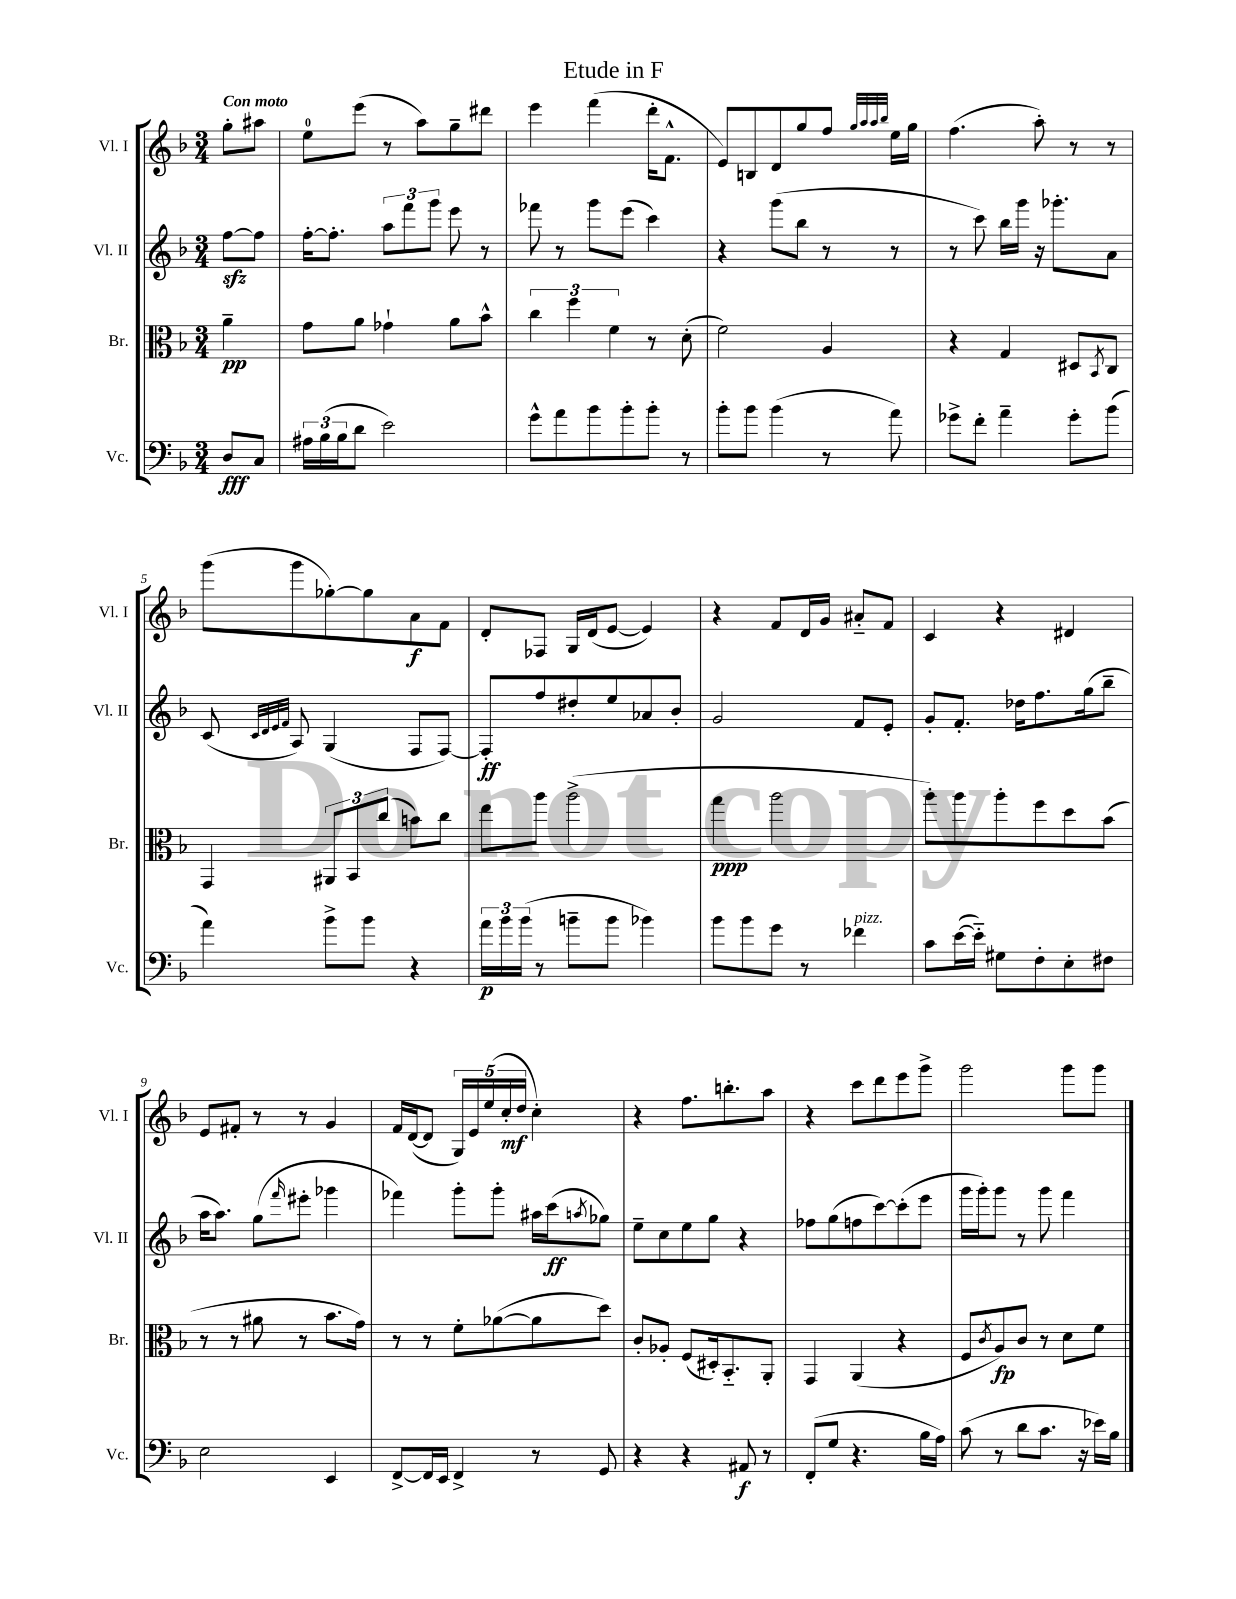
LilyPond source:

\header { title = "Etude in F" }
<<
\new StaffGroup <<
\new Staff = "s0" \with { instrumentName = "Vl. I" shortInstrumentName = "Vl. I" } {
    \clef treble \key f \major \numericTimeSignature \time 3/4 \partial 4 \tempo "Con moto"
    g''8-. ais''8 |
    e''8-0 e'''8( r8 a''8) g''8-- dis'''8 |
    e'''4 f'''4( d'''16-. f'8.-^ |
    e'8) b8 d'8 g''8 f''8 \grace { g''32 a''32 a''32 bes''32 } e''16 g''16 |
    f''4.( a''8-.) r8 r8 |
    g'''8( g'''8 ges''8~-.) ges''8 a'8\f f'8 |
    d'8-. fes8 g16 d'16( e'8~ e'4) |
    r4 f'8 d'16 g'16 ais'8-_ f'8 |
    c'4 r4 dis'4 |
    e'8 fis'8-. r8 r8 g'4 |
    f'16 d'16~( d'8 \tuplet 5/4 { g16) e'16 e''16( c''16-.\mf d''16 } c''4-.) |
    r4 f''8. b''8.-. a''8 |
    r4 c'''8 d'''8 e'''8 g'''8-> |
    g'''2 g'''8 g'''8 \bar "|." |
}
\new Staff = "s1" \with { instrumentName = "Vl. II" shortInstrumentName = "Vl. II" } {
    \clef treble \key f \major \numericTimeSignature \time 3/4 \partial 4
    f''8~\sfz f''8 |
    f''16~-. f''8.-. \tuplet 3/2 { a''8 f'''8 g'''8 } e'''8 r8 |
    fes'''8 r8 g'''8 e'''8( c'''4) |
    r4 g'''8( bes''8 r8 r8 |
    r8 c'''8) bes''16 g'''16 r16 ges'''8.-. a'8 |
    c'8( \grace { c'32 d'32 e'32 f'32 } a8) g4( f8 f8~) |
    f8-.\ff f''8 dis''8-. e''8 aes'8 bes'8-. |
    g'2 f'8 e'8-. |
    g'8-. f'8.-. des''16 f''8. g''16( bes''8-- |
    a''16 a''8.) g''8( \grace { f'''16 } eis'''8-. ges'''4 |
    fes'''4) g'''8-. g'''8-. ais''16 c'''16\ff( \acciaccatura { a''8 } ges''8) |
    e''8-- c''8 e''8 g''8 r4 |
    fes''8 g''8( f''8 c'''8~) c'''8-.( e'''8 |
    g'''16 g'''16-.) g'''8 r8 g'''8 f'''4 \bar "|." |
}
\new Staff = "s2" \with { instrumentName = "Br." shortInstrumentName = "Br." } {
    \clef alto \key f \major \numericTimeSignature \time 3/4 \partial 4
    a'4--\pp |
    g'8 a'8 ges'4-! a'8 bes'8-^ |
    \tuplet 3/2 { c''4 f''4 f'4 } r8 d'8-.( |
    f'2) a4 |
    r4 g4 dis8 \acciaccatura { bes,8 } c8 |
    g,4 \tuplet 3/2 { ais,8 bes,8 c''8( } b'8) c''8 |
    e''8 a''8 a''2->( |
    g''4\ppp a''2 |
    a''8-.) a''8 a''8-. f''8 d''8 bes'8( |
    r8 r8 ais'8 r8 bes'8. g'16) |
    r8 r8 f'8-. aes'8~( aes'8 d''8) |
    c'8-. aes8-. f8( dis16-.) bes,8.-_ a,8-. |
    g,4 a,4( r4 |
    f8 \acciaccatura { c'8 } a8\fp) c'8 r8 d'8 f'8 \bar "|." |
}
\new Staff = "s3" \with { instrumentName = "Vc." shortInstrumentName = "Vc." } {
    \clef bass \key f \major \numericTimeSignature \time 3/4 \partial 4
    d8\fff c8 |
    \tuplet 3/2 { ais16 bes16( bes16 } d'8 e'2) |
    g'8-^ a'8 bes'8 bes'8-. bes'8-. r8 |
    bes'8-. bes'8 bes'4( r8 a'8) |
    ges'8-> f'8-. a'4-- ges'8-. bes'8( |
    a'4) bes'8-> bes'8 r4 |
    \tuplet 3/2 { a'16\p bes'16 bes'16( } r8 b'8-- b'8 bes'4) |
    bes'8 bes'8 g'8 r8 fes'4^\markup { \italic "pizz." } |
    c'8 e'16~( e'16-_) gis8 f8-. e8-. fis8 |
    e2 e,4 |
    f,8~-> f,16 e,16 f,4-> r8 g,8 |
    r4 r4 ais,8\f r8 |
    f,8-.( g8 r4. bes16 a16) |
    c'8( r8 d'8 c'8. r16 ees'16) bes16 \bar "|." |
}
>>
>>
